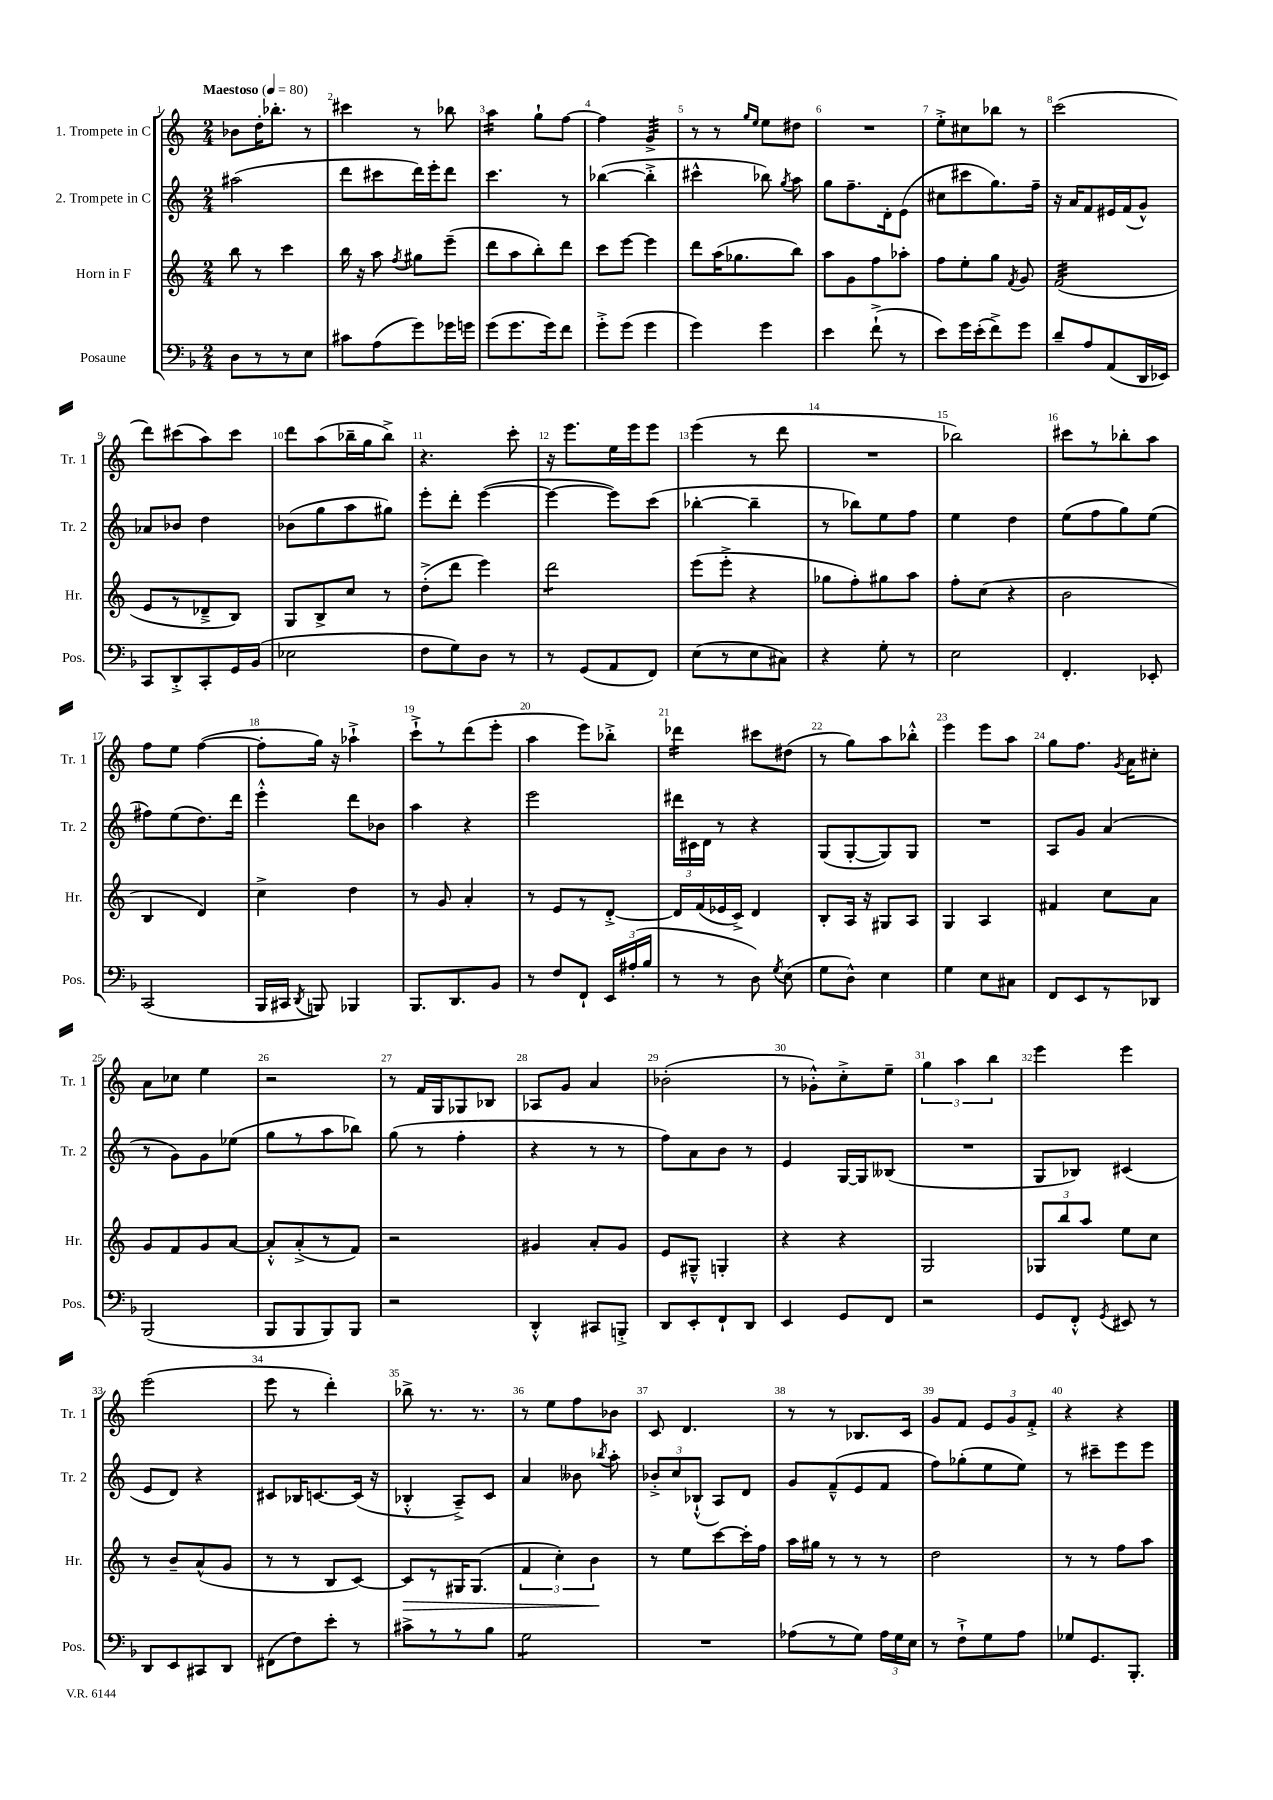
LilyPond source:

<<
\new StaffGroup <<
\new Staff = "s0" \with { instrumentName = "1. Trompete in C" shortInstrumentName = "Tr. 1" } {
    \clef treble \key c \major \numericTimeSignature \time 2/4 \tempo "Maestoso" 4 = 80
    \autoBeamOff bes'8[ d''16-. bes''8.]-. r8 |
    cis'''4 r8 bes''8 |
    a''4:16 g''8[-! f''8]~ |
    f''4 g'4:32-> |
    r8 r8 \grace { g''16[ e''16] } e''8[ dis''8] |
    R2 |
    e''8[-.-> cis''8 bes''8] r8 |
    c'''2( |
    d'''8[) cis'''8( a''8) cis'''8] |
    d'''8[ a''8( bes''16-- g''16 bes''8]->) |
    r4. c'''8-. |
    r16 e'''8.[ e''16 e'''16 e'''8] |
    e'''4( r8 d'''8 |
    R2 |
    bes''2) |
    cis'''8[ r8 bes''8-. a''8] |
    f''8[ e''8] f''4~( |
    f''8[-. g''16]) r16 aes''4-!-> |
    c'''8[-!-> r8 d'''8( e'''8]-. |
    a''4 e'''8[) bes''8]-.-> |
    des'''4:16 cis'''8[ dis''8]( |
    r8 g''8[) a''8 bes''8]-.-^ |
    e'''4 e'''8[ a''8] |
    g''8[ f''8.] \acciaccatura { g'8 } a'16[ cis''8]-. |
    a'8[ ces''8] e''4 |
    r2 |
    r8 f'16[ g16 ges8 bes8] |
    aes8[ g'8] a'4 |
    bes'2-.( |
    r8 ges'8[-.-^) c''8-.-> e''8]-- |
    \tuplet 3/2 { g''4 a''4 b''4 } |
    e'''4 e'''4 |
    e'''2( |
    e'''8 r8 d'''4-.) |
    bes''8-> r8. r8. |
    r8 e''8[ f''8 bes'8] |
    c'8 d'4. |
    r8 r8 bes8.[ c'16] |
    g'8[ f'8] \tuplet 3/2 { e'8[ g'8 f'8]-.-> } |
    r4 r4 \bar "|." |
}
\new Staff = "s1" \with { instrumentName = "2. Trompete in C" shortInstrumentName = "Tr. 2" } {
    \clef treble \key c \major \numericTimeSignature \time 2/4
    \autoBeamOff ais''2( |
    d'''8[ cis'''8 d'''16) e'''16-. d'''8] |
    c'''4. r8 |
    bes''4~( bes''4-.-> |
    cis'''4-^ bes''8) \acciaccatura { g''8 } a''8 |
    g''8[ f''8.-- d'16-. e'8]( |
    cis''8[ cis'''8 g''8.) f''16]-- |
    r16 a'16[ f'8 eis'16 f'16( g'8]-^) |
    aes'8[ bes'8] d''4 |
    bes'8[( g''8 a''8 gis''8]) |
    e'''8[-. d'''8]-. e'''4~( |
    e'''4~ e'''8[) c'''8]( |
    bes''4~-. bes''4-- |
    r8 bes''8[) e''8 f''8] |
    e''4 d''4 |
    e''8[( f''8 g''8) e''8]( |
    fis''8[) e''8( d''8.) d'''16] |
    e'''4-.-^ d'''8[ bes'8] |
    a''4 r4 |
    e'''2 |
    \tuplet 3/2 { dis'''16[ cis'16 d'16] } r8 r4 |
    g8[( g8~-. g8) g8] |
    R2 |
    a8[ g'8] a'4( |
    r8 g'8[) g'8 ees''8]( |
    g''8[ r8 a''8 bes''8]) |
    g''8( r8 f''4-. |
    r4 r8 r8 |
    f''8[) a'8 b'8] r8 |
    e'4 g16[~ g16 beses8]( |
    R2 |
    g8[ bes8]) cis'4( |
    e'8[ d'8]) r4 |
    cis'8[ bes16 c'8.~ c'16]( r16 |
    bes4-.-^ a8[--->) c'8] |
    a'4 beses'8 \acciaccatura { bes''8 } a''8-. |
    \tuplet 3/2 { bes'8[-.-> c''8 bes8]-!-^( } a8[) d'8] |
    g'8[ f'8---^( e'8 f'8] |
    f''8[) ges''8-.( e''8 e''8]) |
    r8 cis'''8[-- e'''8 e'''8] \bar "|." |
}
\new Staff = "s2" \with { instrumentName = "Horn in F" shortInstrumentName = "Hr." } {
    \clef treble \key c \major \numericTimeSignature \time 2/4
    \autoBeamOff b''8 r8 c'''4 |
    b''16 r16 a''8 \acciaccatura { f''8 } gis''8[ e'''8]--( |
    d'''8[ a''8 b''8-.) d'''8] |
    c'''8[ e'''8]~ e'''4 |
    d'''8[ a''16( ges''8. b''8]) |
    a''8[ g'8 f''8 aes''8]-. |
    f''8[ e''8-. g''8] \acciaccatura { f'8 } g'8 |
    f'2:32( |
    e'8[ r8 des'8---> b8]) |
    g8[ b8-> c''8] r8 |
    d''8[-.->( d'''8] e'''4) |
    d'''2:8 |
    e'''8[( e'''8]-.-> r4 |
    ges''8[ f''8-.) gis''8 a''8] |
    f''8[-. c''8]( r4 |
    b'2 |
    b4 d'4) |
    c''4-> d''4 |
    r8 g'8 a'4-. |
    r8 e'8[ r8 d'8]~-.-> |
    d'16[ f'16( ees'16 c'16]->) d'4 |
    b8[-. a16] r16 gis8[ a8] |
    g4 a4 |
    fis'4 c''8[ a'8] |
    g'8[ f'8 g'8 a'8]~ |
    a'8[-.-^ a'8-.->( r8 f'8]) |
    r2 |
    gis'4 a'8[-. gis'8] |
    e'8[ gis8]---^ g4-. |
    r4 r4 |
    g2 |
    \tuplet 3/2 { ges8[ b''8 a''8] } e''8[ c''8] |
    r8 b'8[-- a'8-^( g'8] |
    r8 r8 b8[ c'8]~) |
    c'8[\> r8 gis16 gis8.]( |
    \tuplet 3/2 { f'4 c''4-.) b'4\! } |
    r8 e''8[ c'''8~ c'''16-. f''16] |
    a''16[ gis''16] r8 r8 r8 |
    d''2 |
    r8 r8 f''8[ a''8] \bar "|." |
}
\new Staff = "s3" \with { instrumentName = "Posaune" shortInstrumentName = "Pos." } {
    \clef bass \key f \major \numericTimeSignature \time 2/4
    \autoBeamOff d8[ r8 r8 e8] |
    cis'8[ a8( g'8) ges'16 g'16] |
    g'8[( g'8. g'16) f'8] |
    g'8[-.-> g'8]( g'4 |
    g'4) g'4 |
    e'4 f'8-!->( r8 |
    e'8[) g'16 e'16-.( f'8->) g'8] |
    d'8[-- a8 a,8( d,16 ees,16]) |
    c,8[ d,8-.-> c,8-. g,16 bes,16]( |
    ees2 |
    f8[ g8) d8] r8 |
    r8 g,8[( a,8 f,8]) |
    e8[( r8 e8 cis8]) |
    r4 g8-. r8 |
    e2 |
    f,4.-. ees,8-. |
    c,2( |
    bes,,16[ cis,16] \acciaccatura { d,8 } b,,8) bes,,4 |
    bes,,8.[ d,8. bes,8] |
    r8 f8[ f,8]-! \tuplet 3/2 { e,16[ ais16-.( bes16] } |
    r8 r8 d8) \acciaccatura { g8 } e8( |
    g8[ d8]-^) e4 |
    g4 e8[ cis8] |
    f,8[ e,8 r8 des,8] |
    bes,,2( |
    bes,,8[ bes,,8 bes,,8) bes,,8] |
    r2 |
    d,4-.-^ cis,8[ b,,8]-.-> |
    d,8[ e,8-. f,8-! d,8] |
    e,4 g,8[ f,8] |
    r2 |
    g,8[ f,8]-.-^ \acciaccatura { g,8 } eis,8 r8 |
    d,8[ e,8 cis,8 d,8] |
    fis,8[( f8) e'8]-. r8 |
    cis'8[-> r8 r8 bes8] |
    g2:8 |
    R2 |
    aes8[( r8 g8]) \tuplet 3/2 { aes16[ g16 e16] } |
    r8 f8[-!-> g8 a8] |
    ges8[ g,8. bes,,8.]-. \bar "|." |
}
>>
>>
\layout { \context { \Score \override BarNumber.break-visibility = ##(#f #t #t) barNumberVisibility = #all-bar-numbers-visible } }
